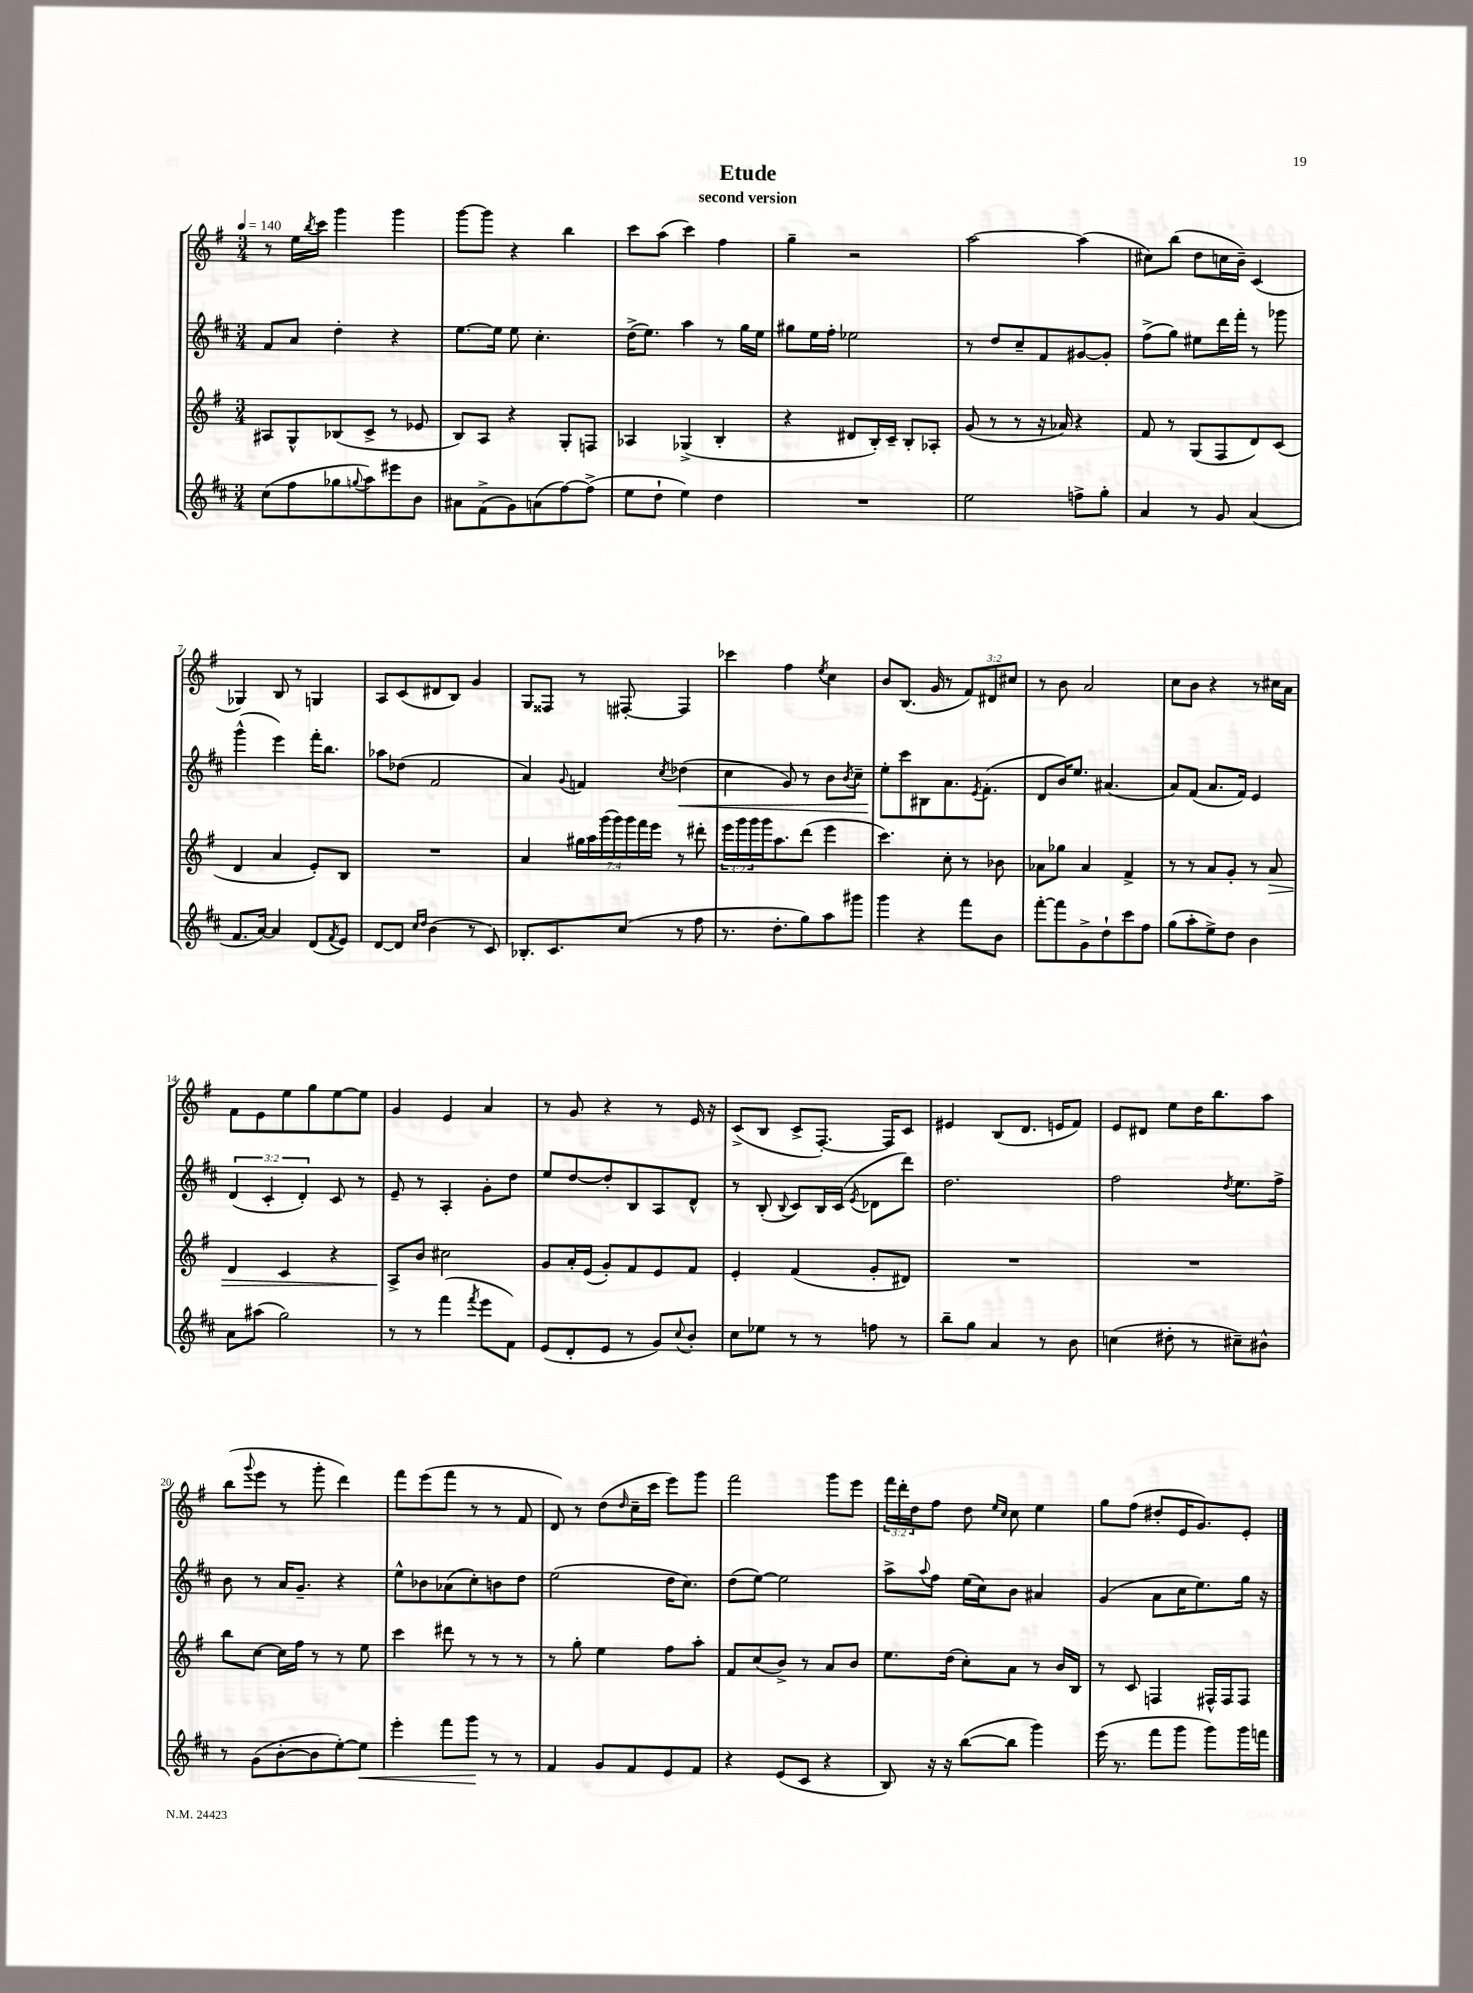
\header { title = "Etude" subtitle = "second version" }
<<
\new StaffGroup <<
\new Staff = "s0" {
    \clef treble \key g \major \numericTimeSignature \time 3/4 \override Staff.TupletNumber.text = #tuplet-number::calc-fraction-text \tempo 4 = 140
    r8 e''16 \acciaccatura { b''8 } c'''16 g'''4 g'''4 |
    g'''8~ g'''8 r4 b''4 |
    c'''8 a''8( c'''4) fis''4 |
    g''4-- r2 |
    a''2~ a''4( |
    cis''8) b''8( d''8 c''16 b'16--) c'4( |
    ges4) b8 r8 g4 |
    a8 c'8( dis'8 b8) g'4 |
    g8 fisis8 r8 fis8~-. fis4 |
    ces'''4 fis''4 \acciaccatura { e''8 } c''4 |
    b'8 b8.( g'16 r8 \tuplet 3/2 { fis'8) dis'8 cis''8 } |
    r8 b'8 a'2 |
    c''8 b'8 r4 r8 cis''16 a'16 |
    fis'8 e'8 e''8 g''8 e''8~ e''8 |
    g'4 e'4 a'4 |
    r8 g'8 r4 r8 e'16 r16 |
    c'8->( b8 c'8-> fis8.~-.) fis16 c'8 |
    eis'4 b8( d'8. e'16 fis'8) |
    e'8 dis'8 e''8 d''16 b''8. a''8 |
    b''8( \appoggiatura { g'''8 } e'''8 r8 g'''8-. d'''4) |
    fis'''8 e'''8( fis'''8 r8 r8 fis'8 |
    d'8) r8 d''8( \grace { d''16 } c''16-- c'''16 e'''8) g'''8 |
    fis'''2 g'''8 e'''8 |
    \tuplet 3/2 { fis'''16 d'''16-. d''16 } fis''8 d''8 \grace { e''16 c''16 } c''8 e''4 |
    g''8 fis''8( dis''8-. e'16 g'8.) e'8-. \bar "|." |
}
\new Staff = "s1" {
    \clef treble \key d \major \numericTimeSignature \time 3/4 \override Staff.TupletNumber.text = #tuplet-number::calc-fraction-text
    fis'8 a'8 d''4-. r4 |
    e''8.~ e''16 e''8 cis''4.-. |
    d''16->( e''8.) a''4 r8 g''16 e''16 |
    gis''8 e''16 fis''16-. ees''2 |
    r8 d''8 cis''8-- fis'8 gis'8~ gis'8-. |
    fis''8->( g''8) eis''8 d'''16 fis'''16-. r8 ges'''8 |
    g'''4-^( e'''4) fis'''16-. b''8. |
    aes''8 des''8( fis'2 |
    a'4) \appoggiatura { g'8 } f'4 \acciaccatura { cis''8 } des''4\<( |
    cis''4 g'8) r8 b'8 \acciaccatura { b'8 } cis''8-- |
    e''8-.\! cis'''8 bis8 a'8. \acciaccatura { e'8 } fis'8.-.( |
    d'8 b'16) e''8. ais'4.( |
    a'8) fis'8( a'8. fis'16) e'4 |
    \tuplet 3/2 { d'4( cis'4-. d'4-.) } cis'8 r8 |
    e'8-- r8 a4-. g'8-. d''8 |
    e''8 d''8~ d''8-. b8 a8 d'8-^ |
    r8 b8-.( \appoggiatura { b8 } cis'8) b16 cis'16( \acciaccatura { e'8 } des'8 d'''8) |
    d''2. |
    fis''2 \acciaccatura { d''8 } e''8. fis''16-> |
    b'8 r8 a'16 g'8.-- r4 |
    e''8-^ bes'8 aes'8( cis''8-.) b'8 d''8 |
    e''2( d''16 cis''8.) |
    d''8( e''8~) e''2 |
    a''8-> \appoggiatura { a''8 } fis''8 e''16( cis''16) b'8 ais'4 |
    g'4( a'8 cis''16 e''8.) g''16 r16 \bar "|." |
}
\new Staff = "s2" {
    \clef treble \key g \major \numericTimeSignature \time 3/4 \override Staff.TupletNumber.text = #tuplet-number::calc-fraction-text
    ais8 g8-^ bes8( c'8-> r8 ees'8 |
    b8) a8 r4 g8-. f8 |
    aes4 ges4->( b4-. |
    r4 dis'8 b16-.) c'16-- b8-. aes8-. |
    g'8( r8 r8 r16 aes'16) r4 |
    fis'8 r8 g8( fis8 d'8) c'8( |
    d'4 a'4 e'8-.) b8 |
    R2. |
    a'4 \tuplet 7/4 { gis''16 a''16 g'''16( g'''16) g'''16 fis'''16 e'''16 } r8 dis'''8-. |
    \tuplet 3/2 { e'''16 g'''16 g'''16 } g'''16 a''8. d'''8( e'''4 |
    c'''4.) c''8-. r8 bes'8 |
    aes'8 ges''8 aes'4 fis'4-> |
    r8 r8 a'8 g'8-. r8 a'8\> |
    d'4 c'4 r4 |
    a8->\! b'8 cis''2 |
    g'8 a'16-. e'16( g'8-.) fis'8 e'8 fis'8 |
    e'4-. fis'4( g'8-. dis'8) |
    R2. |
    R2. |
    b''8 c''8~ c''16 fis''16 r8 r8 e''8 |
    c'''4 dis'''8 r8 r8 r8 |
    r8 g''8-. e''4 fis''8 a''8-. |
    fis'8 c''8( b'8->) r8 a'8 b'8 |
    e''8. d''16( c''8-.) a'8 r8 b'16 b16 |
    r8 c'8 f4 fis16-^ fis16 fis8 \bar "|." |
}
\new Staff = "s3" {
    \clef treble \key d \major \numericTimeSignature \time 3/4
    cis''8( fis''8 ges''8 \appoggiatura { g''8 } a''8) eis'''8 b'8 |
    ais'8 fis'8->( g'8) a'8( fis''8~) fis''8->( |
    e''8 d''8-! e''4) d''4 |
    R2. |
    e''2 f''8-> g''8-. |
    a'4 r8 g'8 a'4( |
    fis'8. a'16~) a'4 d'8( \acciaccatura { fis'8 } e'8) |
    d'8~ d'8 \grace { cis''16 d''16 } b'4( r8 cis'8) |
    bes8.-. cis'8. cis''8( r8 fis''8 |
    r8. d''8.-. g''8) a''8 gis'''8 |
    g'''4 r4 fis'''8 b'8 |
    fis'''8~-. fis'''8 g'8-> d''8-! cis'''8 fis''8 |
    g''8( a''8-. e''8->) d''8 b'4 |
    a'8 ais''8( g''2) |
    r8 r8 fis'''4( \acciaccatura { fis'''8 } e'''8 fis'8) |
    e'8( d'8-. e'8 r8 g'8) \appoggiatura { cis''8 } b'8-. |
    cis''8 ees''8 r8 r8 f''8 r8 |
    b''8-- g''8 a'4 r8 b'8 |
    c''4( dis''8-. r8 cis''8--) bis'8-^ |
    r8 g'8( b'8~-. b'8 e''8~-.) e''8\< |
    e'''4-. fis'''8 g'''8\! r8 r8 |
    fis'4 g'8 fis'8 e'8 fis'8 |
    r4 e'8( cis'8 r4 |
    b8) r16 r16 b''8~( b''8 g'''4) |
    e'''16( r8. fis'''8 g'''8 g'''8) g'''16 f'''16 \bar "|." |
}
>>
>>
